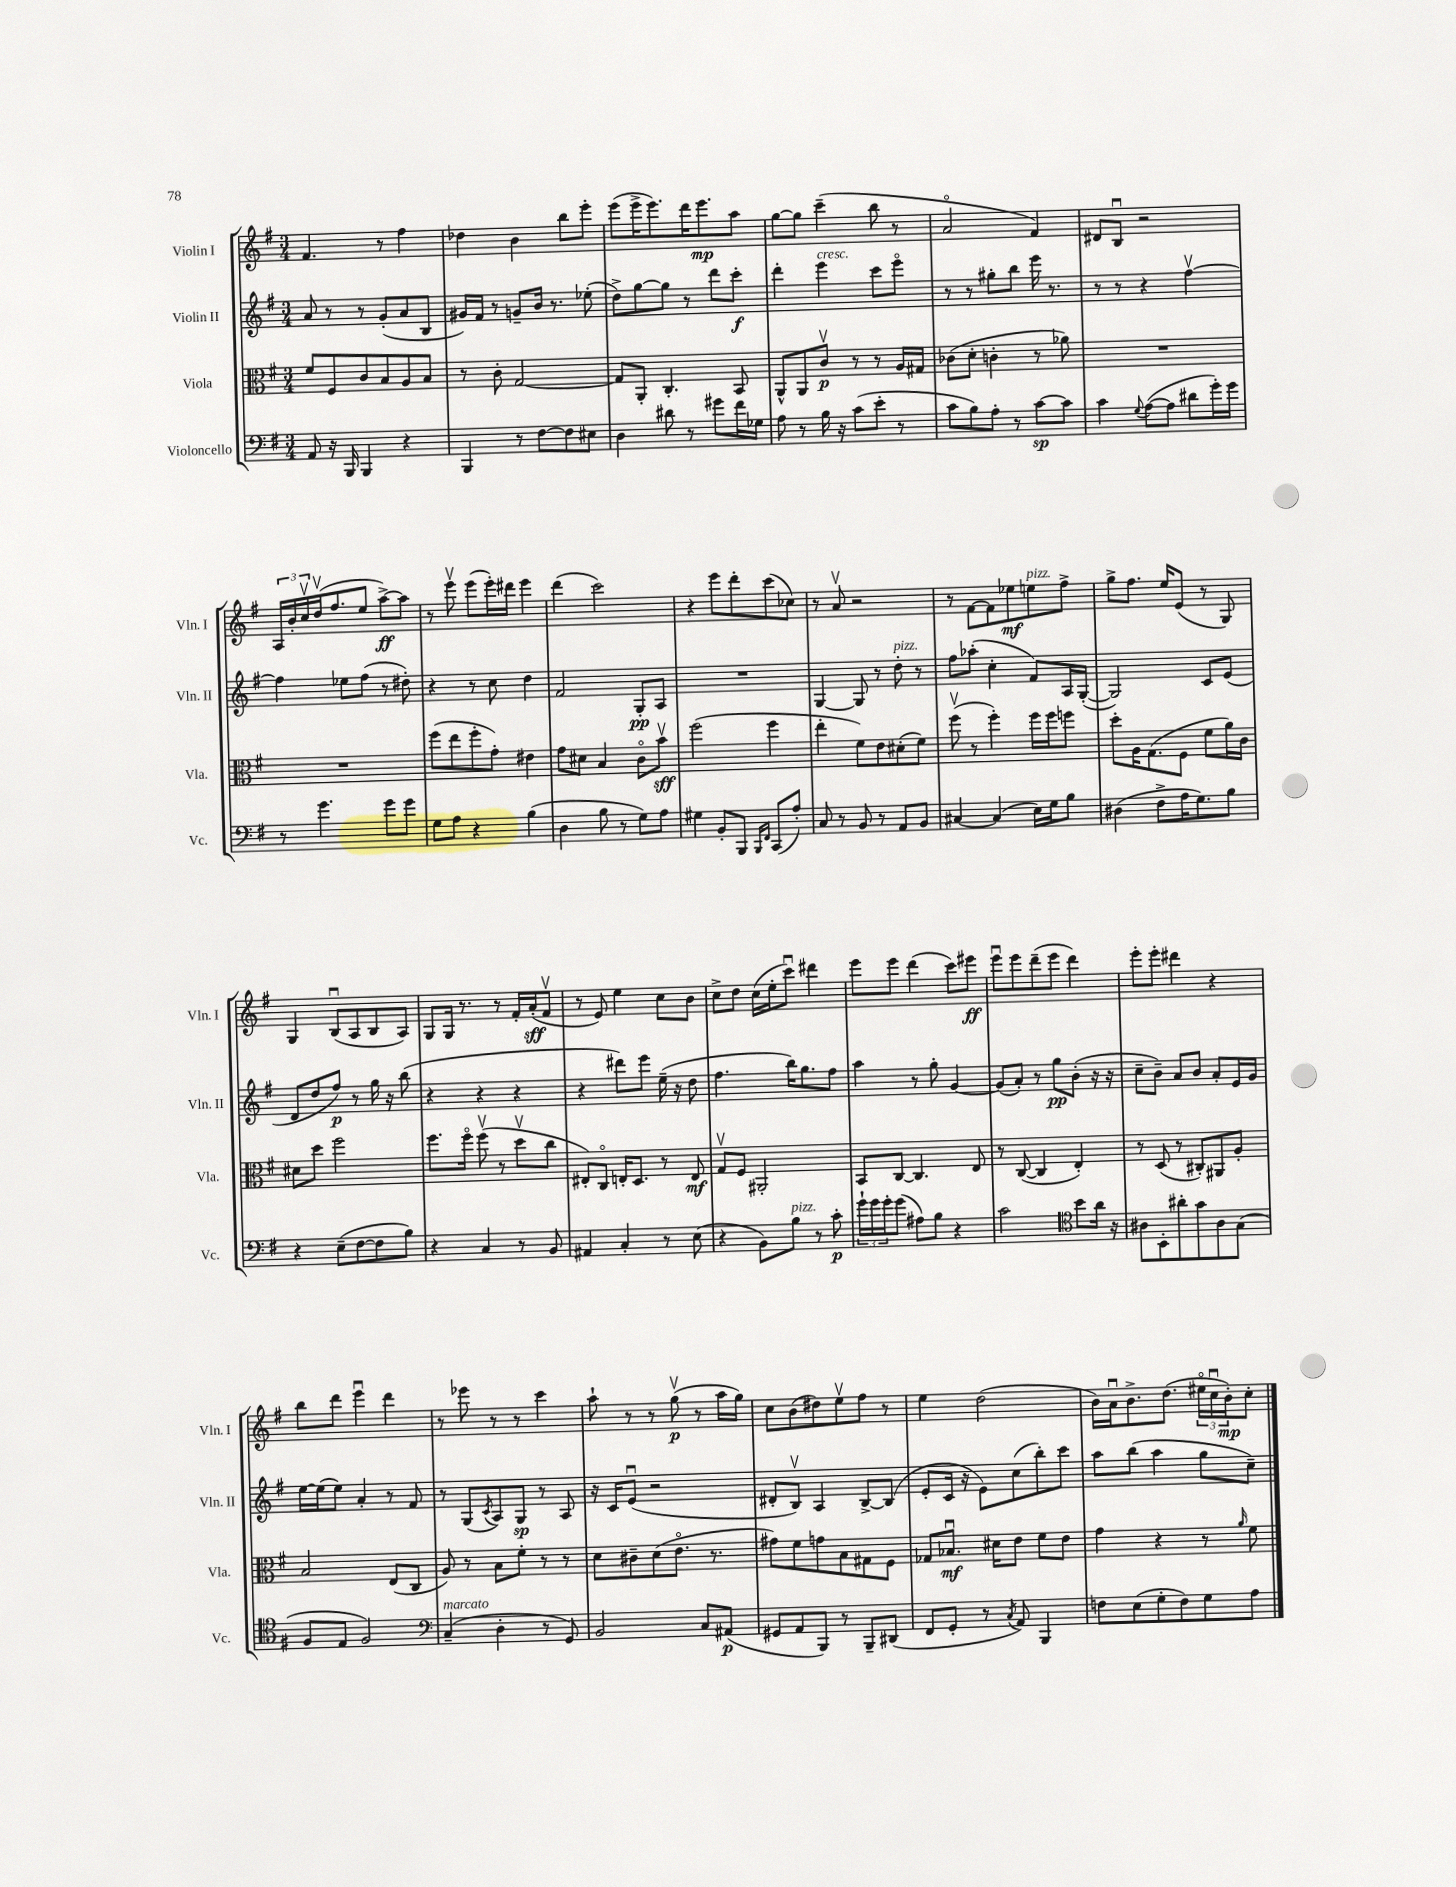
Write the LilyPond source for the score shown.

<<
\new StaffGroup <<
\new Staff = "s0" \with { instrumentName = "Violin I" shortInstrumentName = "Vln. I" } {
    \clef treble \key g \major \numericTimeSignature \time 3/4
    fis'4. r8 fis''4 |
    des''4 b'4 b''8 e'''8-. |
    e'''8( e'''16-> e'''8.) d'''16 e'''8.\mp a''8 |
    g''8~ g''8 c'''4--( b''8 r8 |
    a'2\flageolet fis'4) |
    dis'8 b8\downbow r2 |
    \tuplet 3/2 { a16 b'16-. c''16\upbow } d''16\upbow( fis''8. e''8 a''8~->\ff) a''8 |
    r8 e'''8\upbow e'''8( e'''16-.) dis'''16 e'''4 |
    d'''4( c'''2) |
    r4 e'''8 d'''8-. c'''8( ces''8) |
    r8 a'8\upbow r2 |
    r8 fis'8~ fis'8 ees''8\mf e''8^\markup { \italic "pizz." } fis''8-> |
    g''8-> fis''8. e''16 e'8( r8 g8) |
    g4 b8\downbow( a8 b8 a8) |
    g8 g16 r8. r8 fis'16-. a'16-.\sff( fis'8\upbow |
    r8 e'8) e''4 c''8 b'8 |
    c''8-> d''8 c''16( e''16-. c'''8\downbow) dis'''4 |
    e'''8 e'''8 d'''4( c'''8) eis'''8\ff |
    e'''8\downbow e'''8 d'''8--( e'''8 d'''4) |
    e'''8-. e'''8-. dis'''4 r4 |
    b''8 d'''8 e'''4\downbow d'''4 |
    r8 ees'''8 r8 r8 c'''4 |
    a''8-! r8 r8 g''8\upbow\p( r8 a''16 g''16) |
    c''8 b'8( dis''8) e''8\upbow fis''8 r8 |
    e''4 d''2( |
    b'16) a'16\downbow b'8.-> d''8.( \tuplet 3/2 { eis''16\flageolet c''16\downbow b'16-.\mp) } c''8-. \bar "|." |
}
\new Staff = "s1" \with { instrumentName = "Violin II" shortInstrumentName = "Vln. II" } {
    \clef treble \key g \major \numericTimeSignature \time 3/4
    a'8 r8 r8 g'8-.( a'8 b8 |
    gis'16) fis'16 r8 g'8-- b'16 r8. ees''8-.( |
    d''8->) g''8~ g''8 r8 d'''8 c'''8-.\f |
    d'''4-. e'''4^\markup { \italic "cresc." } c'''8 e'''8\flageolet |
    r8 r8 gis''8-. b''8 e'''16 r8. |
    r8 r8 r4 fis''4~\upbow |
    fis''4 ees''8 fis''8( r8 dis''8-.) |
    r4 r8 c''8 d''4 |
    fis'2 g8-.\pp a8 |
    R2. |
    g4~ g8 r8 d''8-.^\markup { \italic "pizz." } r8 |
    fis''8 aes''8-.( c''4-. fis'8) a16 g16~-.( |
    g2) c'8 e'8( |
    d'8 d''8 fis''8\p) r8 g''16 r16 b''8( |
    r4 r4 r4 |
    r4 dis'''8) e'''8 e''16--( r16 d''8 |
    fis''4. b''16) g''8. fis''8 |
    a''4 r8 g''8-. g'4~ |
    g'8( a'8-.) r8 g''8\pp b'8-.( r16 r16 |
    c''8-- b'8--) a'8 b'8 a'8-. e'16 g'16 |
    e''16~ e''16( e''8) a'4-. r8 fis'8 |
    r8 g8( \acciaccatura { c'8 } a8) g8\sp r8 a8 |
    r16 c'16 e'8\downbow( r2 |
    dis'8-. b8\upbow) a4 b8~-> b8( |
    e'8-. c'16 r16 e'8) c''8( b''8-.) c'''8 |
    a''8 b''8( a''4 g''8 c''8--) \bar "|." |
}
\new Staff = "s2" \with { instrumentName = "Viola" shortInstrumentName = "Vla." } {
    \clef alto \key g \major \numericTimeSignature \time 3/4
    fis'8 fis8 c'8 b8 a8 b8 |
    r8 c'8-. g2~ |
    g8 a,8-. c4.-. b,8 |
    a,8-^ a,8 c'8\upbow\p r8 r8 a16 gis16 |
    ces'8( d'8-. c'4-. r8 aes'8) |
    R2. |
    R2. |
    fis''8( e''8 fis''8-. g'8-.) eis'4 |
    g'8 dis'8 b4 c'8\flageolet b'8\upbow\sff |
    fis''2( fis''4 |
    e''4-. fis'8) e'8 dis'8-.( fis'8) |
    fis''8\upbow( r8 fis''4-.) fis''16 fis''16 f''8 |
    d''8-. a16 g8.( fis8 fis'8 a'16) c'16 |
    dis'8 d''8 fis''2 |
    fis''8. fis''16\flageolet fis''8\upbow( r8 d''8\upbow c''8 |
    eis8-.) c8\flageolet e16-. d8. r8 e8\mf |
    g8\upbow fis8 ais,2-. |
    b,8 c8~ c4. e8 |
    r8 c8~( c4 e4-.) |
    r8 d8( r8 cis8-.) ais,8 a8-. |
    b2 e8( c8 |
    a8) r8 b8 fis'8-. r8 r8 |
    d'8 cis'8-- d'8( e'8.\flageolet r8. |
    gis'8) fis'8 g'8 b8 gis8 fis8 |
    ges8 bes8.\downbow\mf dis'16 e'8 fis'8 e'8 |
    g'4 r4 r8 \grace { a'16 } fis'8 \bar "|." |
}
\new Staff = "s3" \with { instrumentName = "Violoncello" shortInstrumentName = "Vc." } {
    \clef bass \key g \major \numericTimeSignature \time 3/4
    a,8 r16 b,,16 b,,4 r4 |
    b,,4 r8 fis8~ fis8 eis8 |
    d4 dis'8 r8 gis'8 fis'16 ges16 |
    a8 r8 b16 r16 c'8( e'8-. r8 |
    c'8 b8) a8-. r8 c'8~\sp c'8 |
    c'4 \appoggiatura { g8 } a8~( a8 dis'8 g'16-.) g'16 |
    r8 g'4. g'8 g'8 |
    g8 a8 r4 b4( |
    d4 b8 r8 g8) a8 |
    gis4 b,8-. b,,8 \grace { b,,16 fis,16 } c,8( a8-.) |
    c8 r8 b,8 r8 a,8 b,8 |
    cis4~ cis4( e16) g16 b8 |
    dis4( fis8-> a16 g8.) b8 |
    r4 e8--( fis8~ fis8 b8) |
    r4 c4 r8 b,8 |
    ais,4 c4-. r8 e8( |
    r4 b,8) b8^\markup { \italic "pizz." } r8 c'8-.\p |
    \tuplet 3/2 { g'16-! g'16 g'16-. } g'8( ais8) b8 r4 |
    c'2 \clef tenor b'8 a'16 r16 |
    ais8 b,8-. ais'8-. g'8 ais8 g8( |
    fis8 e8 fis2) |
    \clef bass c4--^\markup { \italic "marcato" }( d4-. r8 g,8) |
    b,2 c8 ais,8\p( |
    gis,8 a,8 b,,8) r8 b,,8-- dis,8( |
    fis,8 g,8-. r8 \acciaccatura { c8 } a,8) b,,4 |
    f8 e8( g8-. f8) g8 a8 \bar "|." |
}
>>
>>
\layout { \context { \Score \remove "Bar_number_engraver" } }
